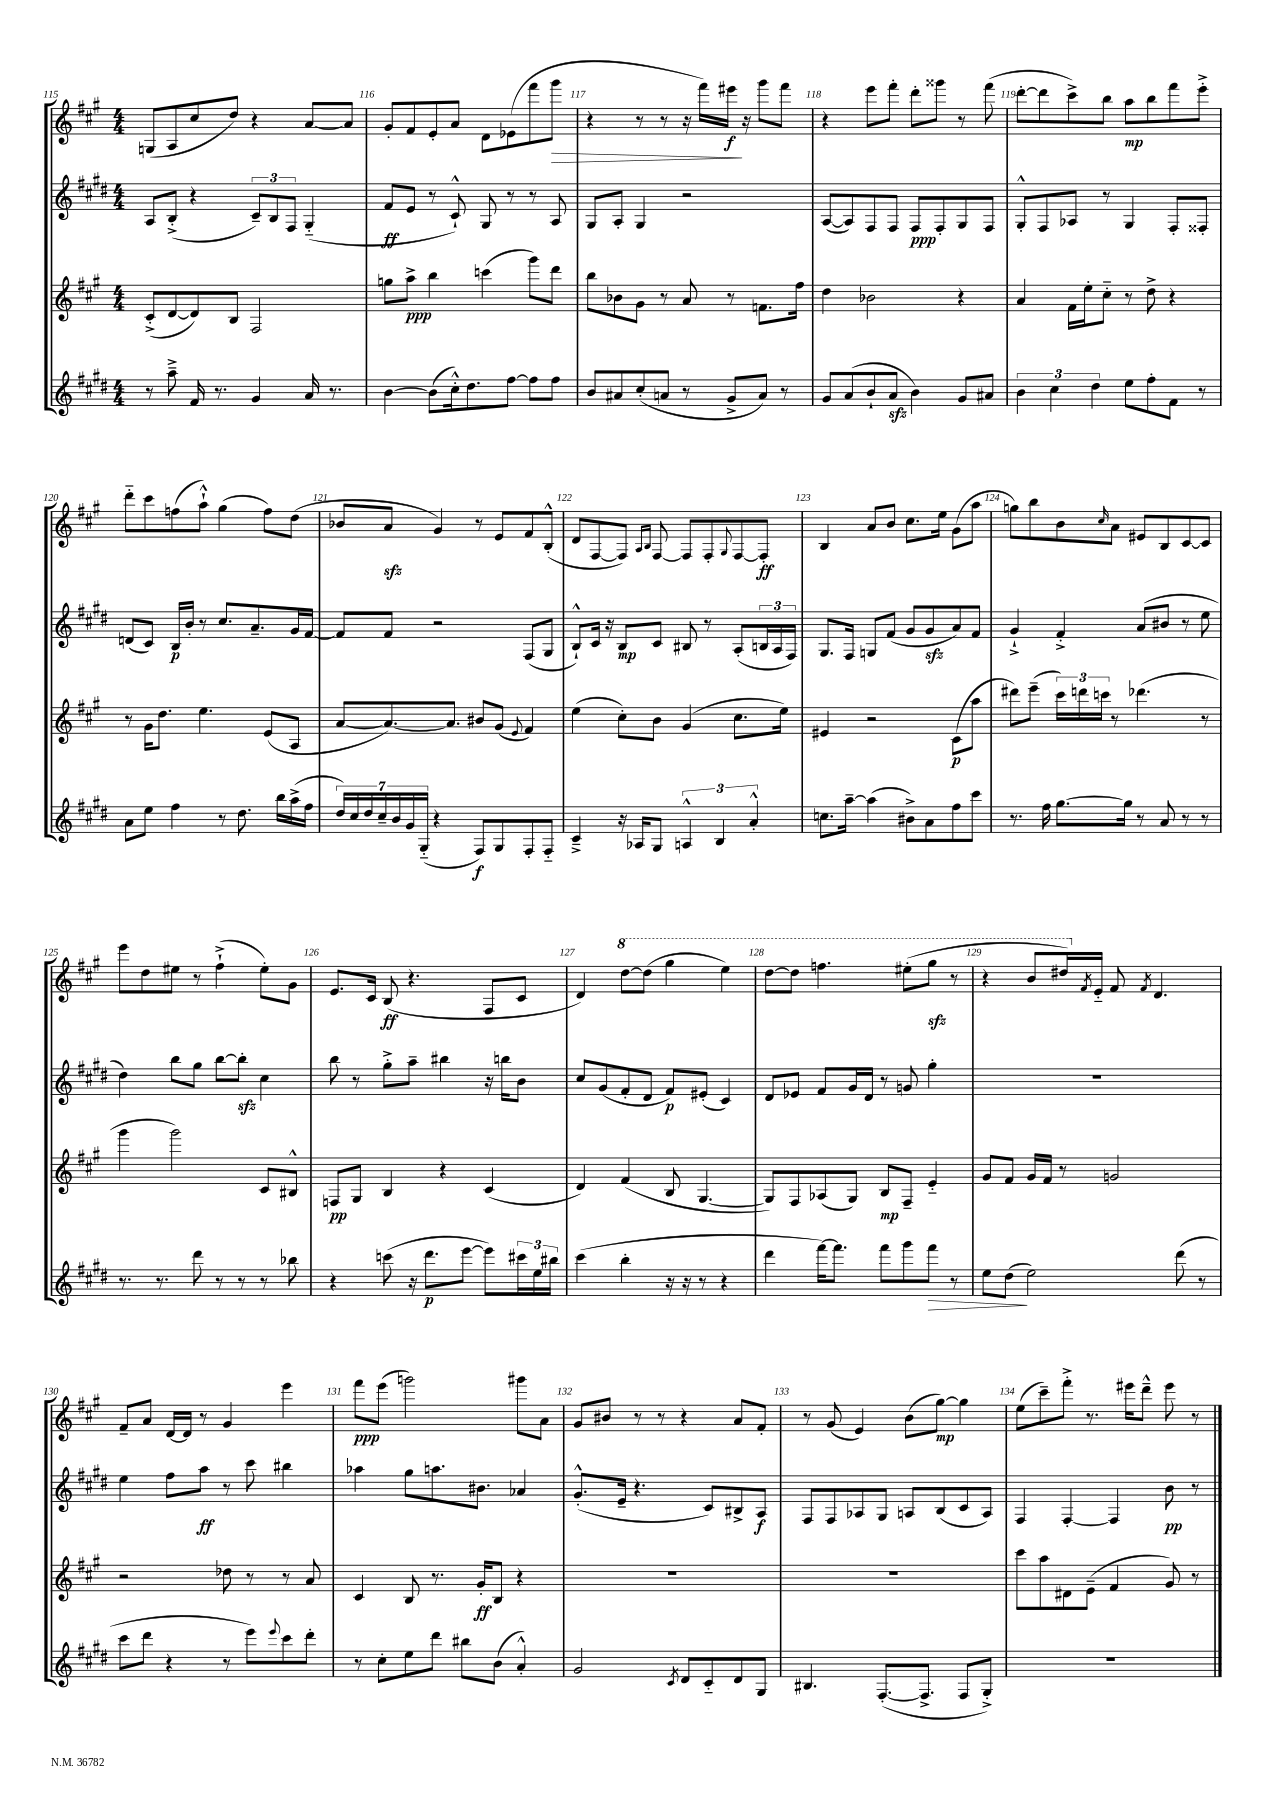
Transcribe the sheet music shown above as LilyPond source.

<<
\new StaffGroup <<
\new Staff = "s0" {
    \clef treble \key a \major \numericTimeSignature \time 4/4
    g8( a8 cis''8 d''8) r4 a'8~ a'8 |
    gis'8-. fis'8 e'8-. a'8 d'8 ees'8( fis'''8 gis'''8\> |
    r4 r8 r8 r16 fis'''16) eis'''16\f\! r16 gis'''8 fis'''8 |
    r4 e'''8 fis'''8-. d'''8-. gisis'''8 r8 fis'''8( |
    d'''8~-. d'''8 cis'''8->) b''8 a''8\mp b''8 fis'''8 e'''8-.-> |
    d'''8-_ cis'''8 f''8( a''8-!-^) gis''4( f''8) d''8( |
    bes'8 a'8\sfz gis'4) r8 e'8 fis'8 b8-.-^( |
    d'8 fis8~ fis8) \grace { a16 b16 } fis8~ fis8 fis8-. \appoggiatura { gis8 } fis8~ fis8-.\ff |
    b4 a'8 b'8 cis''8. e''16 gis'8( a''8 |
    g''8) b''8 b'8 \grace { cis''16 } a'8 eis'8 b8 cis'8~ cis'8 |
    e'''8 d''8 eis''8 r8 fis''4-!->( eis''8-.) gis'8 |
    e'8. cis'16 b8\ff( r4. fis8 cis'8 |
    d'4) \ottava #1 d'''8~ d'''8( gis'''4 e'''4) |
    d'''8~ d'''8 f'''4. eis'''8-.( gis'''8\sfz r8 |
    r4 b''8 dis'''16) \ottava #0 \acciaccatura { fis'8 } e'16-_ fis'8 \acciaccatura { fis'8 } d'4. |
    fis'8-- a'8 d'16~ d'16 r8 gis'4 e'''4 |
    fis'''8\ppp e'''8( g'''2) gis'''8 a'8 |
    gis'8 bis'8 r8 r8 r4 a'8 fis'8-. |
    r8 gis'8( e'4) b'8( gis''8~\mp) gis''4 |
    e''8( cis'''8--) fis'''8-.-> r8. eis'''16 d'''8---^ eis'''8 r8 \bar "|." |
}
\new Staff = "s1" {
    \clef treble \key e \major \numericTimeSignature \time 4/4
    a8 b8-.->( r4 \tuplet 3/2 { cis'8--) b8 fis8 } gis4-_( |
    fis'8\ff e'8 r8 cis'8-!-^) gis8 r8 r8 a8 |
    gis8 a8-. gis4 r2 |
    a8~( a8) fis8 fis8 fis8\ppp fis8-. gis8 fis8 |
    gis8-.-^ fis8 aes8 r8 gis4 fis8-. fisis8-. |
    d'8( cis'8) b16\p b'16-. r8 cis''8. a'8.-- gis'16 fis'16~ |
    fis'8 fis'8 r2 fis8( gis8 |
    b8-!-^) cis'16 r16 b8\mp cis'8 bis8 r8 a8-.( \tuplet 3/2 { b16 a16 fis16) } |
    gis8. fis16 g8 fis'8( gis'8 gis'8\sfz a'8) fis'8 |
    gis'4-!-> fis'4-.-> a'8( bis'8 r8 e''8 |
    dis''4) b''8 gis''8 b''8~ b''8-.\sfz cis''4 |
    b''8 r8 gis''8-.-> a''8-- bis''4 r16 b''16 b'8 |
    cis''8 gis'8( fis'8-. dis'8 fis'8\p) eis'8-.( cis'4) |
    dis'8 ees'8 fis'8 gis'16 dis'16 r8 g'8 gis''4-. |
    R1 |
    e''4 fis''8 a''8\ff r8 cis'''8 bis''4 |
    aes''4 gis''8 a''8. bis'8. aes'4 |
    gis'8.-.-^( e'16-- r4. cis'8) bis8-> a8\f |
    fis8 fis8 aes8 gis8 a8 b8( cis'8 a8) |
    fis4 fis4~-. fis4 b'8\pp r8 \bar "|." |
}
\new Staff = "s2" {
    \clef treble \key a \major \numericTimeSignature \time 4/4
    cis'8-.->( d'8~ d'8) b8 fis2 |
    g''8 a''8->\ppp b''4 c'''4( gis'''8) d'''8 |
    b''8 bes'8 gis'8 r8 a'8 r8 f'8. fis''16 |
    d''4 bes'2 r4 |
    a'4 fis'16 e''16-. cis''8-_ r8 d''8-> r4 |
    r8 gis'16 d''8. e''4. e'8( a8 |
    a'8~ a'8.~) a'8. bis'8 gis'8( \appoggiatura { e'8 } fis'4) |
    e''4( cis''8-.) b'8 gis'4( cis''8. e''16) |
    eis'4 r2 cis'8\p( a''8 |
    dis'''8) e'''8--( \tuplet 3/2 { cis'''16) d'''16 c'''16 } r8 des'''4.( r8 |
    gis'''4 gis'''2) cis'8 bis8-^ |
    f8\pp gis8 b4 r4 cis'4( |
    d'4) fis'4( b8 gis4.~ |
    gis8) fis8 aes8( gis8) b8\mp fis8-- e'4-_ |
    gis'8 fis'8 gis'16 fis'16 r8 g'2 |
    r2 des''8 r8 r8 a'8 |
    cis'4 b8 r8. gis'16-.\ff b8 r4 |
    R1 |
    R1 |
    cis'''8 a''8 dis'8 e'8--( fis'4 gis'8) r8 \bar "|." |
}
\new Staff = "s3" {
    \clef treble \key e \major \numericTimeSignature \time 4/4
    r8 a''8---> fis'16 r8. gis'4 a'16 r8. |
    b'4~ b'8( cis''16-.-^) dis''8. fis''8~ fis''8 fis''8 |
    b'8 ais'8 cis''8-.( a'8 r8 gis'8-> a'8) r8 |
    gis'8 a'8( b'8-! a'8\sfz b'4) gis'8 ais'8 |
    \tuplet 3/2 { b'4 cis''4 dis''4 } e''8 fis''8-. fis'8 r8 |
    a'8 e''8 fis''4 r8 dis''8. b''16 a''16->( fis''16 |
    \tuplet 7/4 { dis''16) cis''16 dis''16 cis''16-- b'16 gis'16 gis16-_( } r4 fis8\f) gis8 fis8-. fis8-_ |
    cis'4---> r16 aes16 gis8 \tuplet 3/2 { a4-^ b4 a'4-.-^ } |
    c''8. a''16~-- a''4( bis'8->) a'8 fis''8 cis'''8 |
    r8. fis''16 gis''8.~ gis''16 r8 a'8 r8 r8 |
    r8. r8. dis'''8 r8 r8 r8 bes''8 |
    r4 c'''8( r16 dis'''8.\p e'''8~ e'''8) \tuplet 3/2 { cis'''16 e''16 bis''16 } |
    cis'''4( b''4-. r16 r16 r8 r4 |
    dis'''4 fis'''16~) fis'''8. fis'''8 gis'''8 fis'''8\> r8 |
    e''8 dis''8\!( e''2) dis'''8( r8 |
    cis'''8 dis'''8 r4 r8 e'''8) \appoggiatura { e'''8 } cis'''8 dis'''8-. |
    r8 cis''8-. e''8 dis'''8 bis''8 b'8( a'4-.-^) |
    gis'2 \acciaccatura { cis'8 } dis'8 cis'8-_ dis'8 gis8 |
    bis4. fis8.~-.( fis8.-> fis8 gis8-.->) |
    R1 \bar "|." |
}
>>
>>
\layout { \context { \Score currentBarNumber = #115 \override BarNumber.break-visibility = ##(#f #t #t) barNumberVisibility = #all-bar-numbers-visible } }
